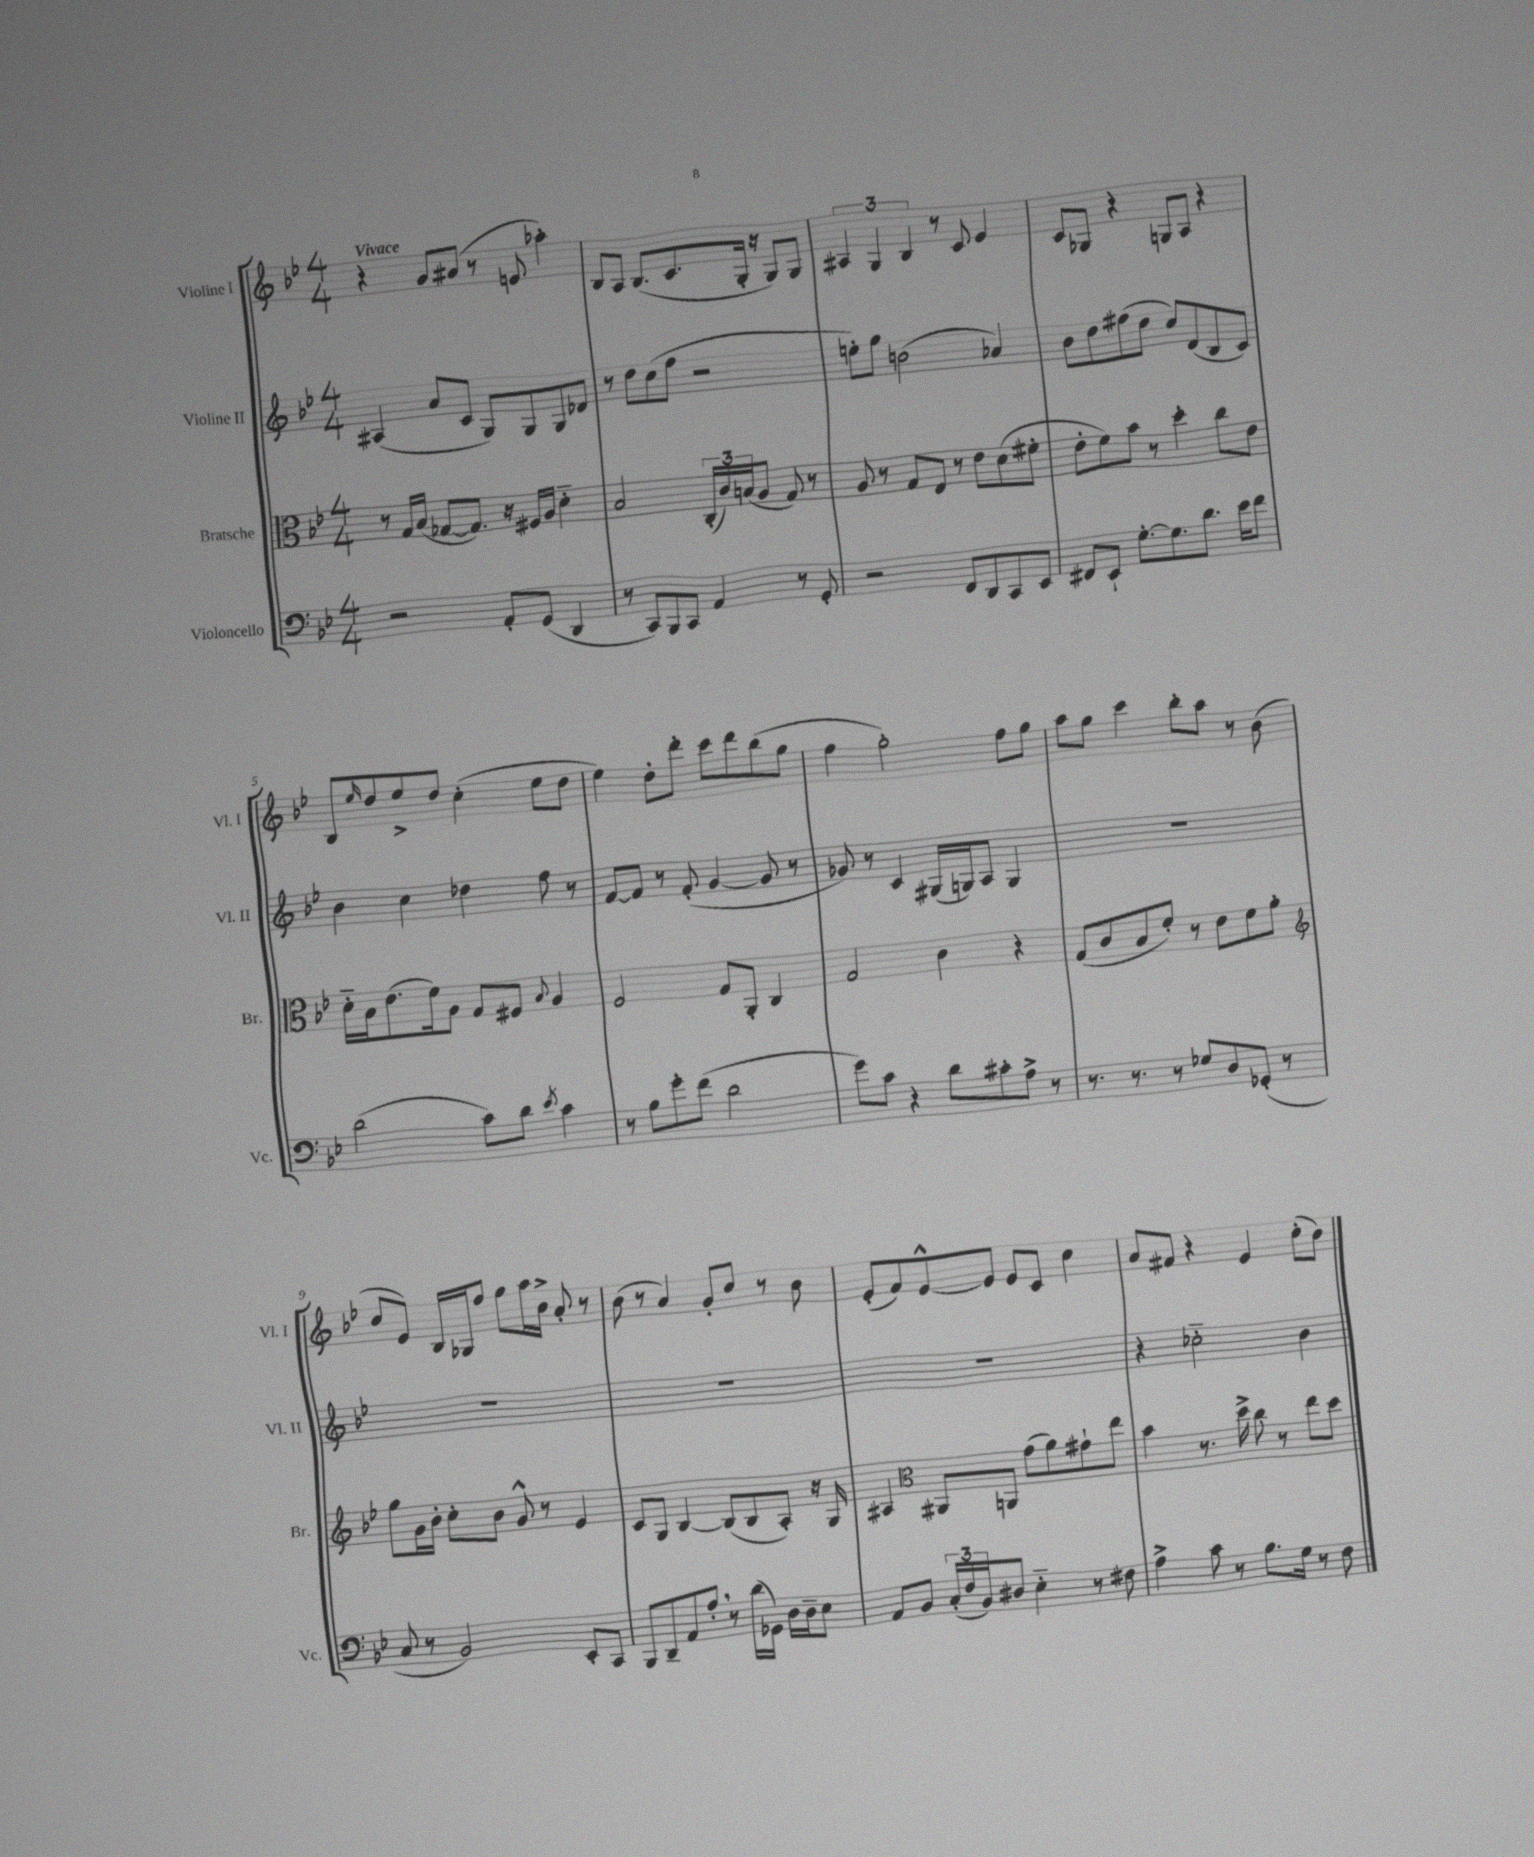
<<
\new StaffGroup <<
\new Staff = "s0" \with { instrumentName = "Violine I" shortInstrumentName = "Vl. I" } {
    \clef treble \key bes \major \numericTimeSignature \time 4/4 \tempo "Vivace"
    r4 g'8 ais'8( r8 e'8 aes''4-.) |
    bes8 a8 bes8.( c'8. g16-. r16 g8) g8 |
    \tuplet 3/2 { ais4 g4 bes4 } r8 c'8 ees'4 |
    c'8 ges8 r4 g8 a8 r4 |
    bes8 \grace { ees''16 } d''8 ees''8-> d''8 c''4-.( ees''8 d''8 |
    ees''4) d''8-. d'''8-. c'''8 d'''8 bes''8( g''8 |
    f''4 g''2-.) f''8 g''8 |
    a''8 g''8 c'''4 bes''8-. a''8 r8 bes'8( |
    c''8 ees'8) bes16 ges16 f''8 g''8 a''16 bes'16-> a'8-. r8 |
    bes'8( r8 a'4) g'8-. c''8 r8 bes'8 |
    ees'8-.( f'8) ees'8~-^ ees'8 ees'8 c'8 c''4 |
    a'8 fis'8 r4 ees'4 c''8-.( bes'8) \bar "|." |
}
\new Staff = "s1" \with { instrumentName = "Violine II" shortInstrumentName = "Vl. II" } {
    \clef treble \key bes \major \numericTimeSignature \time 4/4
    ais4( a'8 c'8 g8) g8 g8 des'8 |
    r8 d''8 c''8( f''8 r2 |
    e''8-.) g''8 b'2( aes'4) |
    bes'8 d''8 fis''8( d''8 c''8) d'8( bes8 c'8) |
    bes'4 c''4 des''4 f''8 r8 |
    f'8~ f'8 r8 f'8-.( g'4~ g'8 r8 |
    ges'8) r8 c'4 gis16( g16) a8 g4 |
    R1 |
    R1 |
    R1 |
    R1 |
    r4 ces''2-_ bes'4 \bar "|." |
}
\new Staff = "s2" \with { instrumentName = "Bratsche" shortInstrumentName = "Br." } {
    \clef alto \key bes \major \numericTimeSignature \time 4/4
    r8 g16 bes16( ges8~ ges8.) r16 fis16 a16 d'4-_ |
    bes2 \tuplet 3/2 { c16-.( c'16) b16( } a8 g8) r8 |
    a8 r8 g8 ees8 r8 ees'8 d'8( fis'8-. |
    ees'8-. f'8) bes'8 r8 d''4-. c''8 ees'8 |
    d'16-_ bes16 ees'8.( f'16) a8 g8 fis8 \appoggiatura { bes8 } a4 |
    f2 g8 a,8-. c4 |
    g2 c'4 r4 |
    g8( c'8 bes8 f'8-.) r8 ees'8 f'8 a'8-. |
    \clef treble g''8 g'16 bes'16-. c''8-. bes'8 g'8-^ r8 ees'4 |
    c'8 g8 bes4~ bes8( bes8 a8-.) r16 g16 |
    ais4 \clef alto ais,8 a,8 g'8( a'8) gis'8-! ees''8 |
    bes'4 r8. d''16-> c''8 r8 ees''8 d''8 \bar "|." |
}
\new Staff = "s3" \with { instrumentName = "Violoncello" shortInstrumentName = "Vc." } {
    \clef bass \key bes \major \numericTimeSignature \time 4/4
    r2 a,8-. g,8( d,4 |
    r8 c,8) bes,,8 c,8 a,4 r8 g,8-. |
    r2 f,8 d,8 c,8 ees,8 |
    fis,8 ees,8-! g8.~-. g8. d'8. ees'16 f'8 |
    d'2( c'8) d'8 \acciaccatura { ees'8 } c'4 |
    r8 bes8 g'8-. f'8( d'2 |
    g'8) c'8 r4 d'8 cis'8-. a8-> r8 |
    r8. r8. r8 ges8 d8 ges,8-.( r8 |
    c8 r8 bes,2) ees,8-. c,8 |
    bes,,8 d,8-- a,8 a8-. \breathe r8 d'16( ges,16) d16 d16-- ees8 |
    a,8 bes,8 \tuplet 3/2 { c16-.( f16 bes,16) } dis8 ees4-_ r8 fis8 |
    a4-> c'8 r8 bes8. g16 r8 f8 \bar "|." |
}
>>
>>
